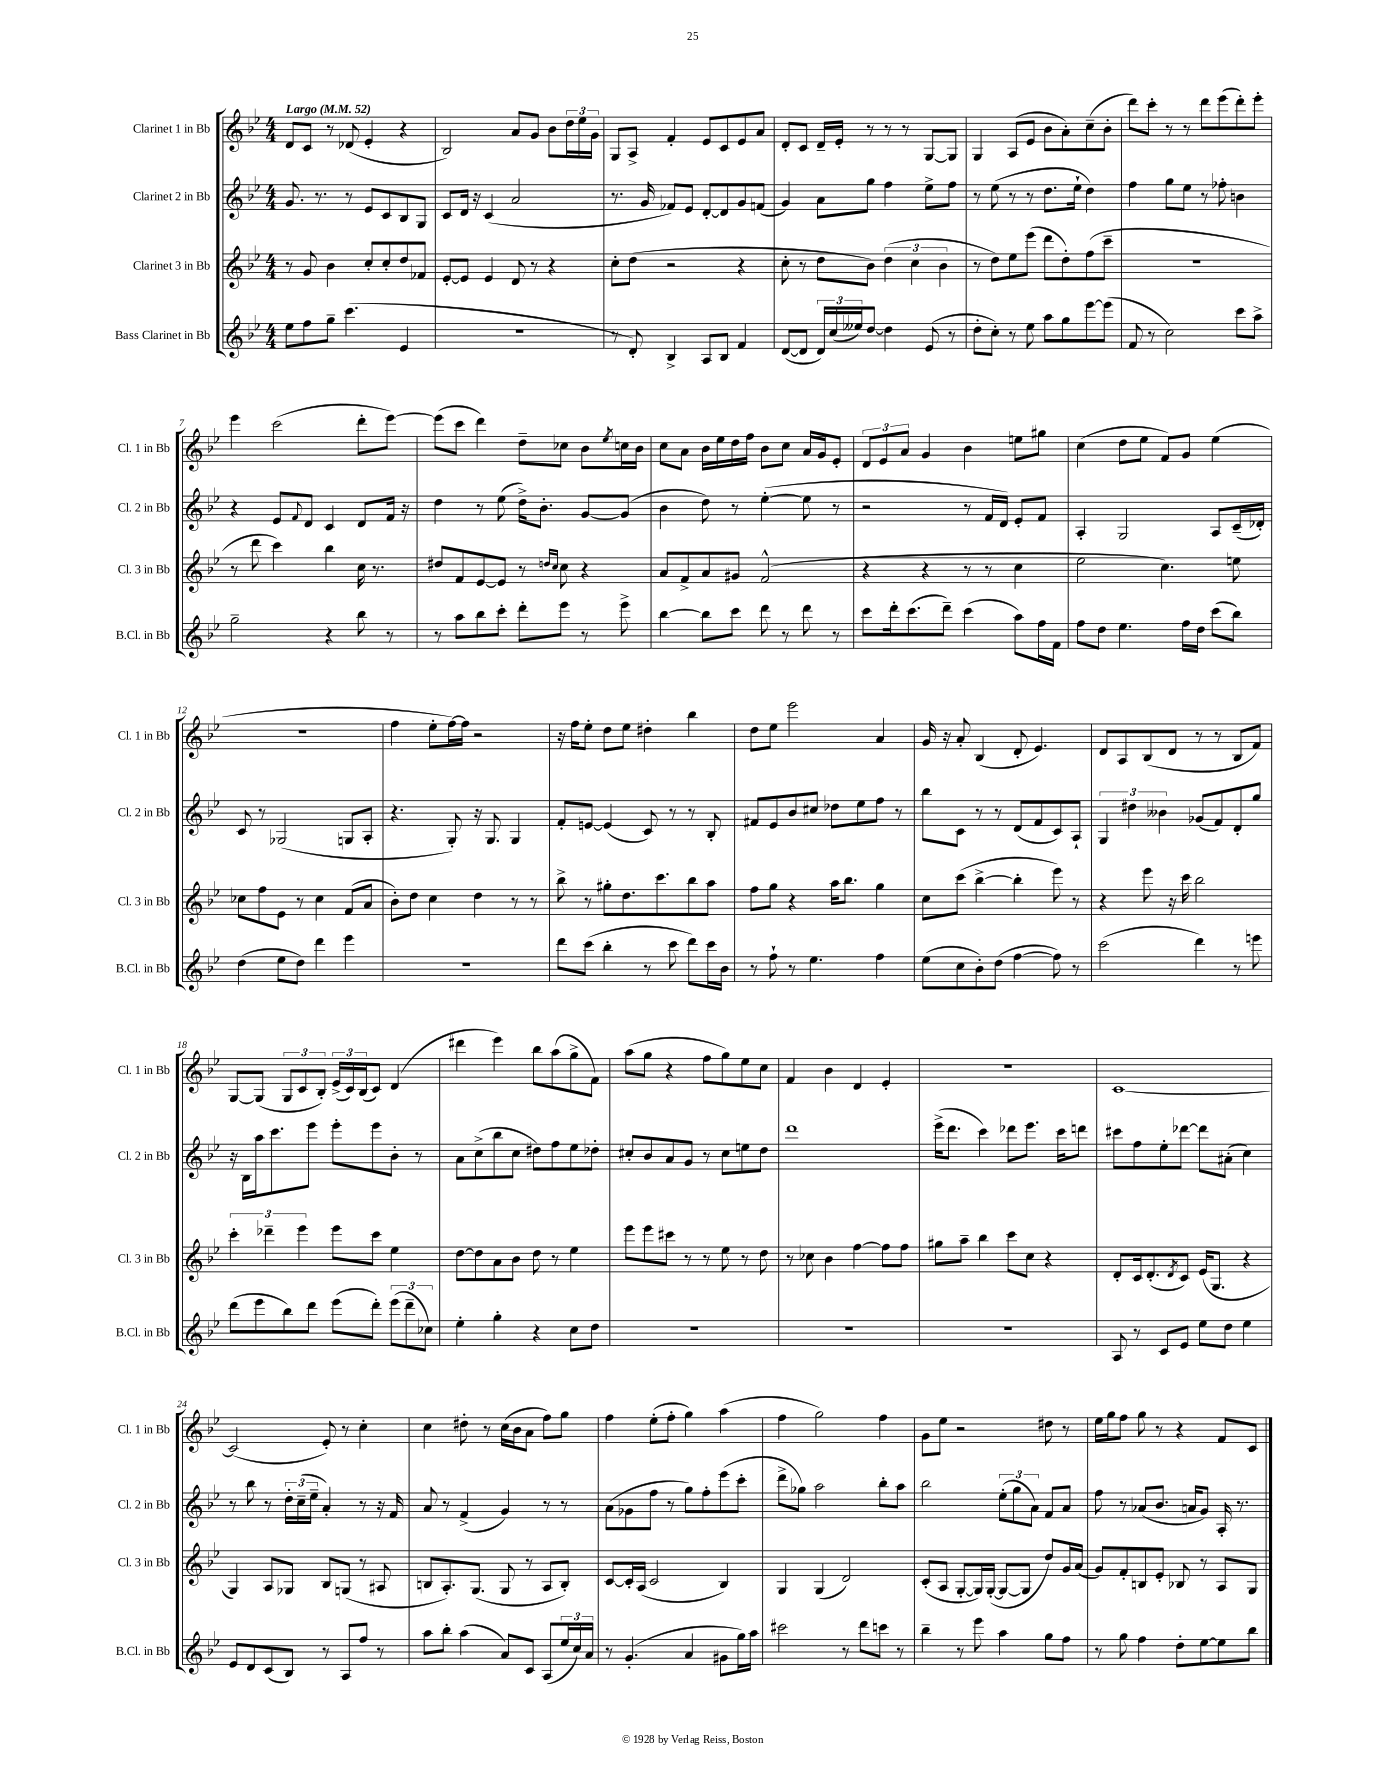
<<
\new StaffGroup <<
\new Staff = "s0" \with { instrumentName = "Clarinet 1 in Bb" shortInstrumentName = "Cl. 1 in Bb" } {
    \clef treble \key bes \major \numericTimeSignature \time 4/4 \tempo "Largo" 4 = 52
    d'8 c'8 r8 des'8( ees'4-. r4 |
    bes2) a'8 g'8 bes'8 \tuplet 3/2 { d''16 ees''16 g'16 } |
    g8 a8-> f'4-. ees'8 c'8 ees'8 a'8 |
    d'8-. c'8 d'16-- ees'16-. r8 r8 r8 g8~ g8 |
    g4 a8( ees'8 bes'8 a'8-.) c''8--( bes'8-. |
    d'''8) c'''8-. r8 r8 d'''8 ees'''8( d'''8-.) ees'''8-. |
    ees'''4 c'''2( d'''8-. ees'''8~) |
    ees'''8( c'''8 d'''4) d''8-- ces''8 bes'8 \acciaccatura { ees''8 } c''16 bes'16 |
    c''8 a'8 bes'16 ees''16 d''16 f''16 bes'8 c''8 a'16 g'16 ees'8-. |
    \tuplet 3/2 { d'8 ees'8 a'8 } g'4 bes'4 e''8 gis''8 |
    c''4( d''8 ees''8 f'8) g'8 ees''4( |
    r1 |
    f''4 ees''8-. f''16~) f''16 r2 |
    r16 f''16 ees''8-. d''8 ees''8 dis''4-. bes''4 |
    d''8 ees''8 ees'''2 a'4 |
    g'16 r16 a'8-. bes4( d'8-. ees'4.) |
    d'8 a8 bes8( d'8 r8 r8 bes8 f'8) |
    g8~ g8( \tuplet 3/2 { g8 c'8 bes8-.) } \tuplet 3/2 { ees'16->( c'16) bes16( } c'8) d'4( |
    dis'''4 ees'''4) bes''8 a''8( g''8-> f'8) |
    a''8( g''8 r4 f''8 g''8) ees''8 c''8 |
    f'4 bes'4 d'4 ees'4-. |
    R1 |
    c'1~ |
    c'2( ees'8-.) r8 c''4-. |
    c''4 dis''8-. r8 c''16( bes'16 a'8 f''8) g''8 |
    f''4 ees''8-.( f''8-. g''4) a''4( |
    f''4 g''2) f''4 |
    g'8 ees''8 r2 dis''8 r8 |
    ees''16 g''16 f''8 g''8 r8 r4 f'8 c'8 \bar "|." |
}
\new Staff = "s1" \with { instrumentName = "Clarinet 2 in Bb" shortInstrumentName = "Cl. 2 in Bb" } {
    \clef treble \key bes \major \numericTimeSignature \time 4/4
    g'8. r8. r8 ees'8 c'8 bes8 g8 |
    c'8 d'16 r16 c'4( a'2 |
    r8. g'16 fes'8) ees'8 d'8~-. d'8 g'8 f'8( |
    g'4) a'8 g''8 f''4 ees''8-> f''8 |
    r8 ees''8( r8 r8 d''8. ees''16-! d''4) |
    f''4 g''8 ees''8 r8 fes''8-. b'4 |
    r4 ees'8 \appoggiatura { f'8 } d'8 c'4 d'8 f'16 r16 |
    d''4 r8 ees''8( d''16->) bes'8.-. g'8~ g'8( |
    bes'4 d''8) r8 ees''4~-.( ees''8 r8 |
    r2 r8 f'16 d'16) ees'8-. f'8 |
    a4-. g2 a8 c'16--( des'16-.) |
    c'8 r8 ges2( g8 a8-. |
    r4. g8-.) r16 g8. g4 |
    f'8-. e'8~ e'4( c'8) r8 r8 bes8-. |
    fis'8 ees'8 bes'8 cis''8 des''8 ees''8 f''8 r8 |
    bes''8 c'8 r8 r8 d'8( f'8 c'8) a8-! |
    \tuplet 3/2 { g4 dis''4 beses'4 } ges'8( f'8) d'8-. g''8 |
    r16 bes16 a''16 c'''8. ees'''8 ees'''8-. ees'''8 bes'8-. r8 |
    a'8 c''8->( bes''8 c''8 dis''8) f''8 ees''8 des''8-. |
    cis''8-. bes'8 a'8 g'8 r8 cis''8 e''8 d''8 |
    d'''1 |
    ees'''16->( d'''8. c'''4) des'''8 ees'''8. c'''16 d'''8 |
    cis'''8 f''8 ees''8-. des'''8~ des'''8 ais'8-.( c''4) |
    r8 bes''8 r8 \tuplet 3/2 { d''16-. c''16--( ees''16-- } a'4-.) r8 r16 f'16 |
    a'8 r8 f'4->( g'4) r8 r8 |
    a'8( ges'8 f''8 r8 g''8) f''8-. ees'''8( c'''8-. |
    d'''8-> ges''8) a''2 bes''8-. a''8 |
    bes''2 \tuplet 3/2 { ees''8-.( g''8 a'8) } f'8 a'8 |
    f''8 r8 aes'8( bes'8. a'16 g'8) a16-. r8. \bar "|." |
}
\new Staff = "s2" \with { instrumentName = "Clarinet 3 in Bb" shortInstrumentName = "Cl. 3 in Bb" } {
    \clef treble \key bes \major \numericTimeSignature \time 4/4
    r8 g'8 bes'4 c''8-. c''8-. d''8 fes'8 |
    ees'8~-. ees'8 ees'4 d'8 r8 r4 |
    c''8-. d''8( r2 r4 |
    c''8-. r8 d''8 bes'8) \tuplet 3/2 { d''4( c''4 bes'4 } |
    r8 d''8) ees''8 ees'''8( d'''8 d''8-.) f''8( c'''8-- |
    R1 |
    r8 d'''8 c'''4) bes''4 c''16 r8. |
    dis''8 f'8 ees'8~ ees'8 r8 \grace { d''16 c''16 } c''8 r4 |
    a'8 f'8-> a'8 gis'8 f'2-^( |
    r4 r4 r8 r8 c''4 |
    ees''2 c''4.) e''8 |
    ces''8 f''8 ees'8 r8 ces''4 f'8( a'8 |
    bes'8-.) d''8 c''4 d''4 r8 r8 |
    bes''8-> r8 gis''8-. d''8. c'''8. bes''8 a''8 |
    f''8 g''8 r4 a''16 bes''8. g''4 |
    c''8 c'''8( bes''4~-> bes''4-. ees'''8) r8 |
    r4 ees'''8 r16 c'''16 bes''2 |
    \tuplet 3/2 { c'''4-. des'''4-- ees'''4 } ees'''8 c'''8 ees''4 |
    d''8~ d''8 a'8 bes'8 d''8 r8 ees''4 |
    ees'''8 ees'''8 cis'''8 r8 r8 ees''8 r8 d''8 |
    r8 ces''8 bes'4 f''4~ f''8 f''8 |
    gis''8 a''8-- bes''4 c'''8 c''8 r4 |
    d'8-. c'16 d'8.-.( \acciaccatura { d'8 } c'8) ees'16( g8. r4 |
    g4) a8 ges8 bes8 g8( r8 ais8 |
    b8 a8.-.) g8.( g8 r8 a8 b8-.) |
    c'8~ c'16-. a16( c'2 bes4) |
    g4 g4( d'2) |
    c'8-.( a8 g8~-. g16) g16~-.( g8~ g8 d''8) g'16 a'16( |
    g'8) f'8-. b8 ees'8-. bes8 r8 a8 g8 \bar "|." |
}
\new Staff = "s3" \with { instrumentName = "Bass Clarinet in Bb" shortInstrumentName = "B.Cl. in Bb" } {
    \clef treble \key bes \major \numericTimeSignature \time 4/4
    ees''8 f''8 g''8-- c'''4.( ees'4 |
    R1 |
    r8 d'8-.) bes4-> a8 bes8 f'4 |
    d'8~( d'8 \tuplet 3/2 { d'16) c''16( eeses''16) } d''8~ d''4 ees'8( r8 |
    d''8-. c''8-.) r8 ees''8 a''8 g''8 ees'''8~ ees'''8( |
    f'8 r8 c''2) c'''8 a''8-> |
    g''2-- r4 bes''8 r8 |
    r8 a''8 bes''8 c'''8-. d'''8-. ees'''8 r8 ees'''8-> |
    bes''4~ bes''8 c'''8 d'''8 r8 d'''8 r8 |
    c'''8 d'''16-. c'''8.( d'''8--) c'''4( a''8) f''16 f'16 |
    f''8 d''8 ees''4. f''16 d''16 c'''8( bes''8) |
    d''4( ees''8 d''8) d'''4 ees'''4 |
    R1 |
    d'''8 c'''8( bes''4-. r8 c'''8 d'''8) c'''16 bes'16 |
    r8 f''8-! r8 ees''4. f''4 |
    ees''8( c''8 bes'8-.) d''8( f''4~ f''8) r8 |
    c'''2( d'''4) r8 e'''8 |
    d'''8( ees'''8 bes''8) d'''8 ees'''8( d'''8-.) \tuplet 3/2 { ees'''8( d'''8-- ces''8) } |
    ees''4-. g''4-. r4 c''8 d''8 |
    R1 |
    R1 |
    R1 |
    a8 r8 c'8 ees'8 ees''8 d''8 ees''4 |
    ees'8 d'8 c'8( bes8) r8 a8 f''8 r8 |
    a''8 bes''8-. a''4( a'8) c'8 a8( \tuplet 3/2 { ees''16 c''16) a'16 } |
    r8 g'4.-.( a'4 gis'8 g''16) a''16 |
    cis'''2 r8 d'''8 c'''8 r8 |
    bes''4-- r8 ees'''8 a''4 g''8 f''8 |
    r8 g''8 f''4 d''8-. ees''8~ ees''8 bes''8 \bar "|." |
}
>>
>>
